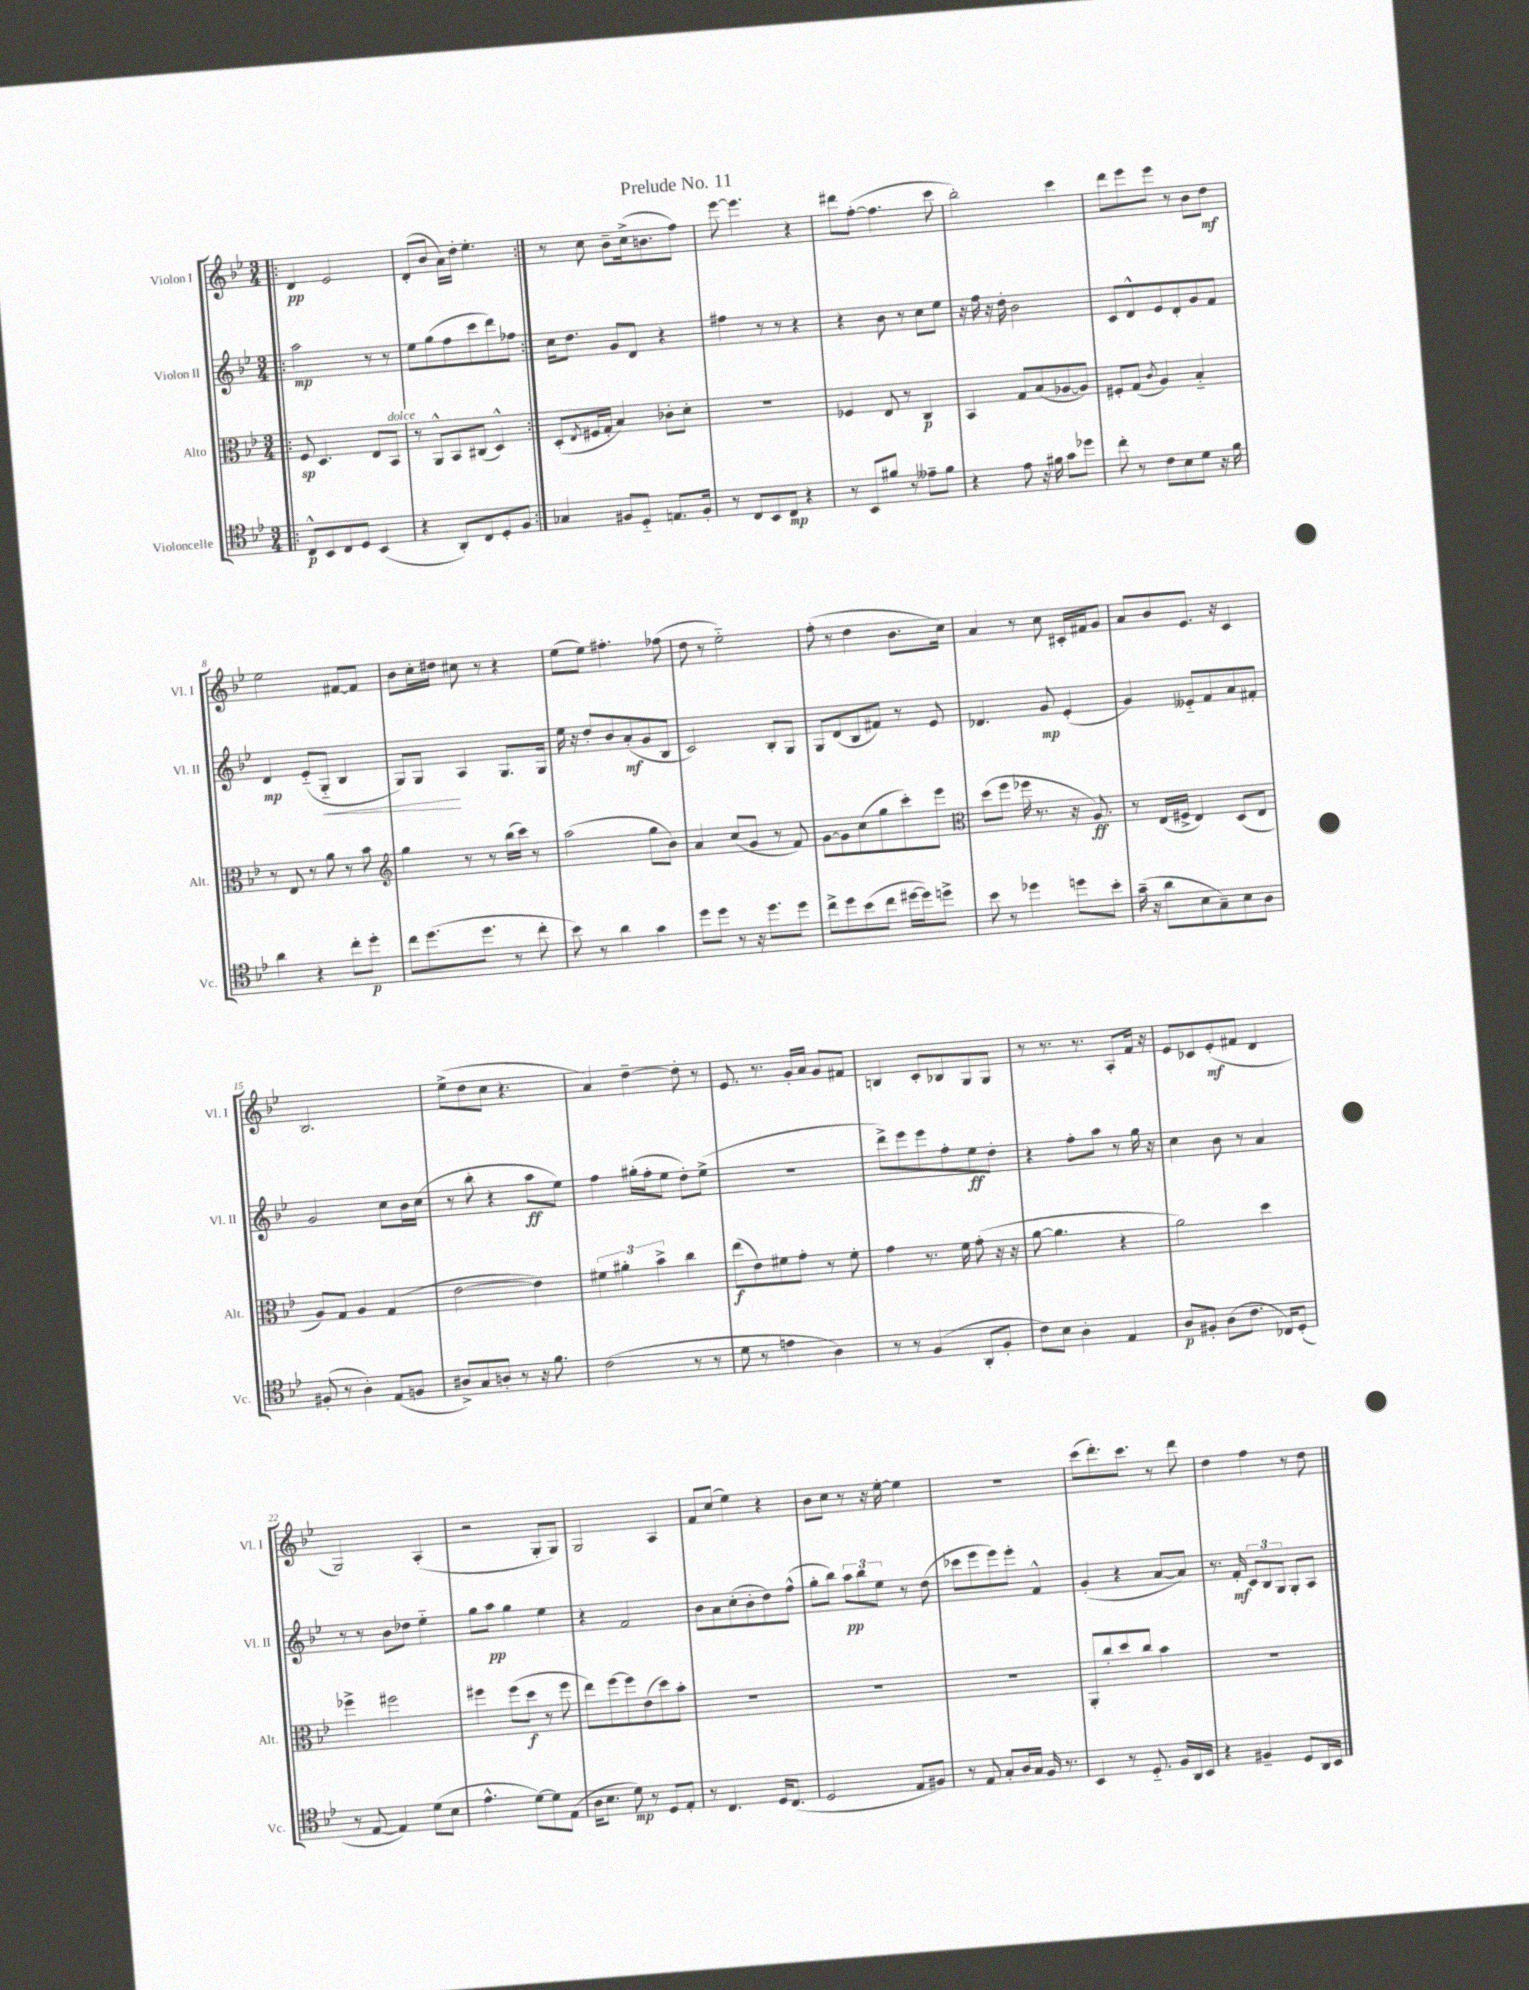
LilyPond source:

\header { title = "Prelude No. 11" }
<<
\new StaffGroup <<
\new Staff = "s0" \with { instrumentName = "Violon I" shortInstrumentName = "Vl. I" } {
    \clef treble \key bes \major \numericTimeSignature \time 3/4
    \repeat volta 2 { \bar ".|:" d'4\pp ees'2 |
    d'8-.( bes'8 a'16) d''16-. ees''4.-. | }
    r8 c''8 bes'8-- c''16->( b'8. f''8) |
    ees'''8~ ees'''4. r4 |
    dis'''8 f''8~-.( f''4. c'''8 |
    bes''2-.) c'''4 |
    d'''8 ees'''8 ees'''8 r8 bes'8 d''8\mf |
    ees''2 fis'8~ fis'8 |
    bes'8 c''16-. dis''16 cis''8 r8 r4 |
    ees''8( ees''8) fis''4.-. fes''8( |
    d''8 r8 ees''2-_) |
    f''8-.( r8 d''4 bes'8. c''16) |
    a'4 r8 c''8 cis'16-. fis'16 g'8 |
    a'8 bes'8 ees'8. r16 c'4 |
    bes2. |
    ees''8->( d''8 c''8 r4. |
    a'4) d''4~-- d''8-. r8 |
    ees'8. r8. g'16-. a'16 g'8 fis'8 |
    b4 c'8-. bes8 g8 g8 |
    r8 r8. r8. a8-. f'16 r16 |
    ees'8 ces'8 ees'8-.\mf( fis'8 d'4 |
    g2) a4-.( |
    r2 g8-. g8) |
    g2 a4 |
    f'8 c''8( ees''4) r4 |
    bes'8 c''8 r8 r16 ees''16~-. ees''4 |
    R2. |
    c'''8( d'''8.-.) c'''8. r8 d'''8 |
    d''4 f''4 r8 d''8 \bar "|." |
}
\new Staff = "s1" \with { instrumentName = "Violon II" shortInstrumentName = "Vl. II" } {
    \clef treble \key bes \major \numericTimeSignature \time 3/4
    \repeat volta 2 { \bar ".|:" a''2\mp r8 r8 |
    ees''8 g''8( f''8 c'''8 d'''8) fes''8 | }
    c''16 d''8. g'8 d'8 r4 |
    fis''4 r8 r8 r4 |
    r4 bes'8 r8 c''8 ees''8 |
    r16 f''16 r16 d''16-. bes'2 |
    c'8 d'8-^ ees'8 d'8-. g'8 f'8 |
    d'4\mp ees'8-_( g8-_\< bes4 |
    g8) g8\! a4 g8. g16 |
    ees''16 r16 d''8-. bes'8 a'8-.\mf( g'8 bes8 |
    c'2) bes8-. g8 |
    g8 d'8( bes8 fis'8) r8 ees'8 |
    des'4. g'8\mp ees'4-.( |
    g'4) eeses'8-_ f'8 a'8 fis'8-. |
    g'2 c''8 bes'16 c''16( |
    r8 bes''8-. r4 a''8\ff ees''8) |
    f''4 gis''16-.( f''16-. ees''8 d''8-.) ees''8->( |
    R2. |
    d'''8->) ees'''8 ees'''8 f''8-. ees''8\ff d''8-. |
    r4 f''8-. a''8 r8 g''16 r16 |
    c''4 bes'8 r8 a'4 |
    r8 r8 bes'8 des''8 ees''4-_ |
    g''8 a''8\pp g''4 ees''4 |
    r4 f'2 |
    bes'8 a'8 c''8-.( bes'8-. d''8) f''8-^( |
    g''8-. bes''8) \tuplet 3/2 { a''8\pp bes''8 ees''8 } r8 d''8( |
    ces'''8 ees'''8 ees'''8) ees'''8-. f'4-^ |
    g'4-.( r4 a'8~ a'8) |
    r8. f'16-.\mf \tuplet 3/2 { c'8 bes8 g8 } g8-. a8 \bar "|." |
}
\new Staff = "s2" \with { instrumentName = "Alto" shortInstrumentName = "Alt." } {
    \clef alto \key bes \major \numericTimeSignature \time 3/4
    \repeat volta 2 { \bar ".|:" f8\sp d4. ees8 bes,8^\markup { \italic "dolce" } |
    r8 a,8-^ bes,8 cis8( d4-^) | }
    d8-.( \acciaccatura { ees8 } fis16 g16-. bes4) ces'8-. d'8-. |
    R2. |
    fes4 ees8 r8 c4\p |
    bes,4 g8 bes8( aes8~ aes8) |
    fis8-. g8( \acciaccatura { c'8 } a4) bes4-_ |
    r8 ees8 r8 a'8 r8 bes'8 |
    \clef treble g''4 r8 r8 bes''16( c'''16) r8 |
    a''2( g''8 bes'8) |
    a'4 c''8( g'8 r8 f'8) |
    g'8~ g'8 c''8( g''8 c'''8-.) ees'''8 |
    \clef alto d''8( f''8 fes''16 r8. r16 a8.\ff) |
    r8 ees16( fis16-> ees4) d8( ees8 |
    a8) g8 a4 g4( |
    ees'2~ ees'4) |
    \tuplet 3/2 { fis'4 ais'4-. bes'4-> } c''4 |
    ees''8\f( ees'8) fis'8 g'8-. r8 fis'8-. |
    g'4 r8. f'16 g'8-.( r16 r16 |
    a'8~ a'4. r4 |
    a'2) d''4 |
    fes''4-> fis''2 |
    fis''4 fis''8( d''8\f r8 fis''8 |
    ees''8) f''8~ f''8 ees'8( d''8) bes'8-. |
    R2. |
    R2. |
    R2. |
    a,8-. c''8-. d''8 c''8 bes'4 |
    R2. \bar "|." |
}
\new Staff = "s3" \with { instrumentName = "Violoncelle" shortInstrumentName = "Vc." } {
    \clef tenor \key bes \major \numericTimeSignature \time 3/4
    \repeat volta 2 { \bar ".|:" c8-^\p bes,8 c8 d8 bes,4( |
    r4 a,8-.) c8 d8-. f8 | }
    ges4 fis8 d8-_ e8. fis16-. |
    r8 c8 bes,8 c8\mp r4 |
    r8 bes,8 fis'8 r8 eeses'8-- fis'8 |
    r4 ees'8 r16 fis'16 g'8 des''8 |
    c''8-. r8 c'8 bes8 d'8 r16 f'16 |
    a'4 r4 c''8-. d''8-.\p |
    c''8 d''8.( d''8. r8 c''8-. |
    bes'8) r8 a'4 g'4 |
    d''8 d''8 r8 r16 d''8. d''8 |
    c''8-> d''8 bes'8( c''8 dis''16~ dis''16) d''8-> |
    bes'8 r8 des''4 d''8 bes'8-. |
    g'16--( r16 a'8 bes8 g8--) bes8 a8 |
    fis8-.( r8 a4-.) ees8( f8 |
    ais8->) g8 a8-. r8 r16 f'8. |
    c'2( r8 r8 |
    d'8 r8 e'4 a4) |
    r8 r8 f4( a,8-. f8-. |
    c'8) bes8 a4-. ees4 |
    a8\p fis8-. a8( c'8. ces16) d8-.( |
    r8 ees8~ ees4) d'8( bes8 |
    ees'4.-^ d'8~) d'8 ees8( |
    a16 bes8. d'8\mp) r8 d8 ees8-. |
    r8 c4. d16 c8.( |
    d2 ees8 fis8) |
    r8 ees8 g8-. a16 g16 f16 r8. |
    bes,4 r8 d8.-_ f16 a,16 bes,16 |
    r4 fis4-- d8 a,16 bes,16 \bar "|." |
}
>>
>>
